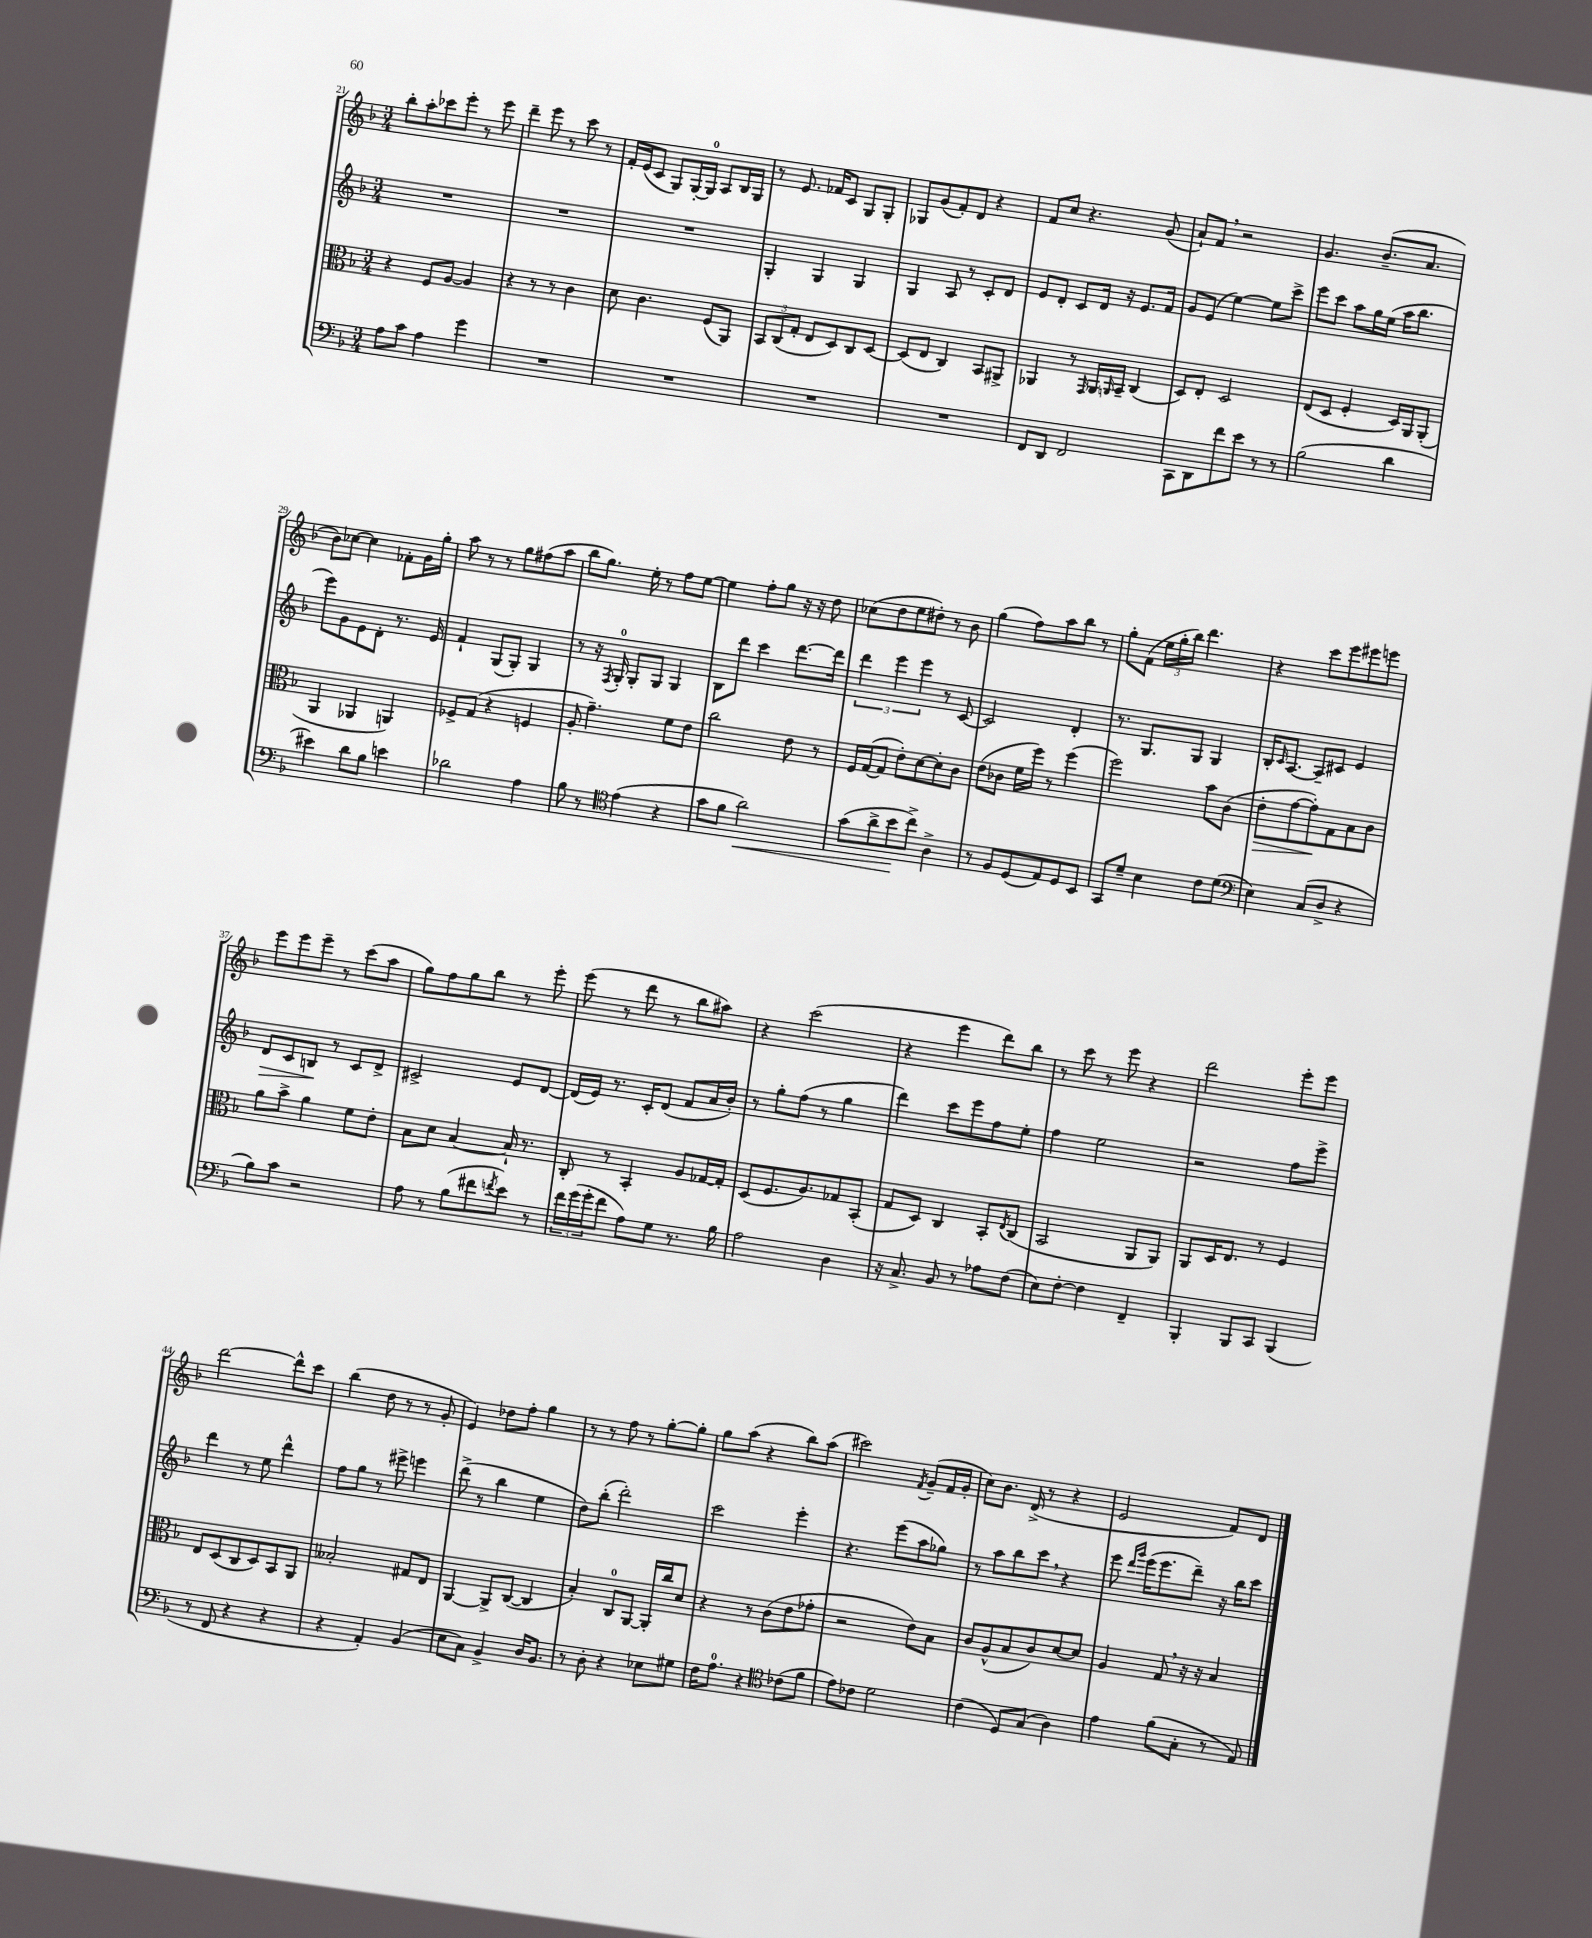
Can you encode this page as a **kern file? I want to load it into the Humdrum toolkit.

**kern	**kern	**kern	**kern
*staff4	*staff3	*staff2	*staff1
*clefF4	*clefC3	*clefG2	*clefG2
*k[b-]	*k[b-]	*k[b-]	*k[b-]
*M3/4	*M3/4	*M3/4	*M3/4
8A	4r	2.r	8bb-'
8c	.	.	8aa'
4A	8F	.	8ccc-
.	[8A	.	8eee'
4g	4A]	.	8r
.	.	.	8eee
=	=	=	=
2.r	4r	2.r	4ddd~
.	8r	.	8eee
.	8r	.	8r
.	4c	.	8ccc
.	.	.	8r
=	=	=	=
2.r	8d	2.r	16f'
.	.	.	(16e
.	4.c	.	8c
.	.	.	8G)
.	.	.	[16G'
.	.	.	16G]
.	(8F	.	8A
.	8AA)	.	16B-
.	.	.	16G
=	=	=	=
2.r	12BB-	4G'	8r
.	(12C	.	.
.	.	.	8.e
.	12G'	.	.
.	8E	4G	.
.	.	.	16f-
.	8D)	.	8c
.	8C	4G	8G
.	[8D	.	8G'
=	=	=	=
2.r	(8D]	4G	8G-
.	8E	.	(8g
.	4C)	8A	8f')
.	.	8r	8d
.	8BB-	8c'	4r
.	8AA#^	8d	.
=	=	=	=
8FF	4AA-	8e	8f
8DD	.	8d'	8cc
2FF	8r	8c	4.r
.	16qqGG	.	.
.	16AA-	16d	.
.	16qqAA	.	.
.	16BB-~	16r	.
.	(4C	8.e	.
.	.	.	(8g
.	.	16f	.
=	=	=	=
8CC	8D)	8g	8a`)
8DD	8E'	(8e	8f
8f	2D	[4ee)	2r
8e	.	.	.
8r	.	8ee]	.
8r	.	8ccc^	.
=	=	=	=
(2B-	(8E	8eee	4.g
.	8D	8ccc	.
.	4F'	8aa	.
.	.	16gg	(8.b-~
.	.	(16ee	.
4d	16D)	16aa	.
.	16AA	8.bb-	8.a
.	(8AA'	.	.
=	=	=	=
4e#)	4AA	8eee)	8b-)
.	.	8g	[8cc-
8d	4AA-	8e	4cc-]
8B-	.	8d'	.
4e	4AA)	8.r	8f-'
.	.	.	16g
.	.	16e	16gg'
=	=	=	=
2d-	8F-^	4f`	8aa
.	(8G	.	8r
.	4r	(8G	8r
.	.	8G')	8gg
4A	4F	4G	(8ff#
.	.	.	8aa
=	=	=	=
8B-	8A'	8r	8bb-
8r	4.g~)	16r	8.gg)
.	.	8qF	.
.	.	16G'	.
*clefC4	*	*	*
(4e	.	8G'	.
.	.	.	16ee'
.	.	8G	8r
4r	8f	4G	8ff
.	8e	.	[8ee
=	=	=	=
8g	2cc	8B-	4ee]
8f	.	8ddd	.
2a)	.	4ccc	8ff'
.	.	.	8gg
.	8e	[8.ddd	16r
.	.	.	16r
.	8r	.	8dd
.	.	16ddd]	.
=	=	=	=
(8g	16F	6ddd	(8cc-
.	([16G	.	.
8a^	8G]	.	8dd
.	.	6eee	.
8b-	8e')	.	8ee
.	.	6eee	.
8cc^)	[8d	.	8dd#')
4A^	8d']	8r	8r
.	8c	[8c	8b-
=	=	=	=
8r	(8e	2c]	(4gg
8F	8c-	.	.
(8D	16f	.	8ff)
.	16ff)	.	.
8E)	8r	.	8aa
8D	(4ff	4d'	8bb-
8BB-	.	.	8r
=	=	=	=
8GG	2ff)	8.r	8gg'
8d~	.	.	(8f
.	.	8.G	.
4B-	.	.	24ee
.	.	.	24gg'
.	.	.	24bb-)
.	.	8G	4.ddd
8c	8b-	4G	.
(8d	(8c	.	.
=	=	=	=
*clefF4	*	*	*
4E)	8e'	16B-'	4r
.	.	16qqc	.
.	.	[8.A	.
.	[8g	.	.
(8C	8g'])	8A~]	8ccc
8D^	8G	8c#	8eee
4r	8B-	4e	8eee#
.	8c	.	8eee
=	=	=	=
8B-)	8a	8d	8eee
8c	8b-^	8c	8eee
2r	4a	8B	8eee~
.	.	8r	8r
.	8f	8c	(8ccc
.	8e'	8d^	8aa
=	=	=	=
8A	8B-	2c#^	8gg)
8r	8d	.	8ff
(8B-	[4B-	.	8gg
8f#	.	.	8bb-
8qf	.	.	.
8e)	16B-`]	8e	8r
.	8.r	.	.
8r	.	[8d	8eee'
=	=	=	=
24f	8C'	(16d]	(8eee
(24g	.	.	.
.	.	16e)	.
24g'	.	.	.
8f	8r	8.r	8r
8A)	4BB-'	.	8ddd
.	.	16c'	.
8G	.	(8d	8r
8.r	8A	8f	8bb-
.	[16G-	16a	8aa#)
16B-	16G-']	16b-')	.
=	=	=	=
2A	(8D	8r	4r
.	8.F	8gg'	.
.	.	(8ff	(2ccc
.	8.A)	.	.
.	.	8r	.
4D	8G-	4gg	.
.	(8BB-'	.	.
=	=	=	=
16r	8G	4ddd)	4r
8.C^	.	.	.
.	8D)	.	.
8BB-	4C	8ccc	4eee
8r	.	8eee	.
8A-	8BB-'	8ff	8ddd)
.	8qE	.	.
(8F	(8C	8ee'	8bb-
=	=	=	=
8E)	2BB-	4ff	8r
[8F'	.	.	8ccc
4F]	.	2ee	8r
.	.	.	8eee
4FF~	8AA	.	4r
.	8AA)	.	.
=	=	=	=
4BBB-'	8AA	2r	2ddd
.	16D	.	.
.	8.E	.	.
8BBB-	.	.	.
8CC	8r	.	.
(4BBB-	4F	8ff	8eee'
.	.	8eee^	8eee
=	=	=	=
8r	8E	4ddd	[2ddd
8FF	(8D	.	.
4r	8C	8r	.
.	8D)	8ee	.
4r	8BB-	4ddd^^	8ddd^^]
.	8AA	.	8ccc
=	=	=	=
4r	2B--'	8ff	(4bb-
.	.	8gg	.
4AA')	.	8r	8dd
.	.	8eee#^	8r
(4BB-	8G#	4eee	8r
.	8E	.	8g'
=	=	=	=
8E	[4AA	(8ddd^	4e)
8C)	.	8r	.
4BB-^	8AA^]	4bb-	8dd-
.	([8C	.	8ff'
16D	4C]	4ee	4gg
8.BB-	.	.	.
=	=	=	=
8r	4B-')	8dd)	8r
8D'	.	(8bb-'	8r
4r	8C	2ddd')	8ff
.	[8AA	.	8r
8E-	16AA']	.	[8gg'
.	16cc	.	.
8G#	8d	.	8gg']
=	=	=	=
16F	4r	2ccc	8gg
8.A	.	.	.
.	.	.	(8aa
4r	8r	.	4r
.	(8c	.	.
*clefC4	*	*	*
(8c-	8e	4eee'	8bb-)
8f	8g-'	.	(8aa
=	=	=	=
8e)	2r	4.r	2ccc#)
8c-	.	.	.
2d	.	.	.
.	.	(8eee	.
.	.	.	8qf
.	8e)	8aa	(8g~
.	8B-	8gg-)	16f
.	.	.	16g'
=	=	=	=
(4c	8c	8r	8cc)
.	(8A^^	8aa	8.b-
8D)	8B-	8bb-	.
.	.	.	(16d^
(8G	8c)	8ccc	8r
4A)	[8d	4r	4r
.	8d]	.	.
=	=	=	=
4e	4A	8eee	2e
.	.	16qqddd	.
.	.	16qqggg	.
.	.	(16eee	.
.	.	8.eee	.
(8f	8G	.	.
8G'	16r	8ddd~)	.
.	16r	.	.
8r	4B-	16r	8f)
.	.	16bb-	.
8E)	.	8ccc	8d
==	==	==	==
*-	*-	*-	*-
